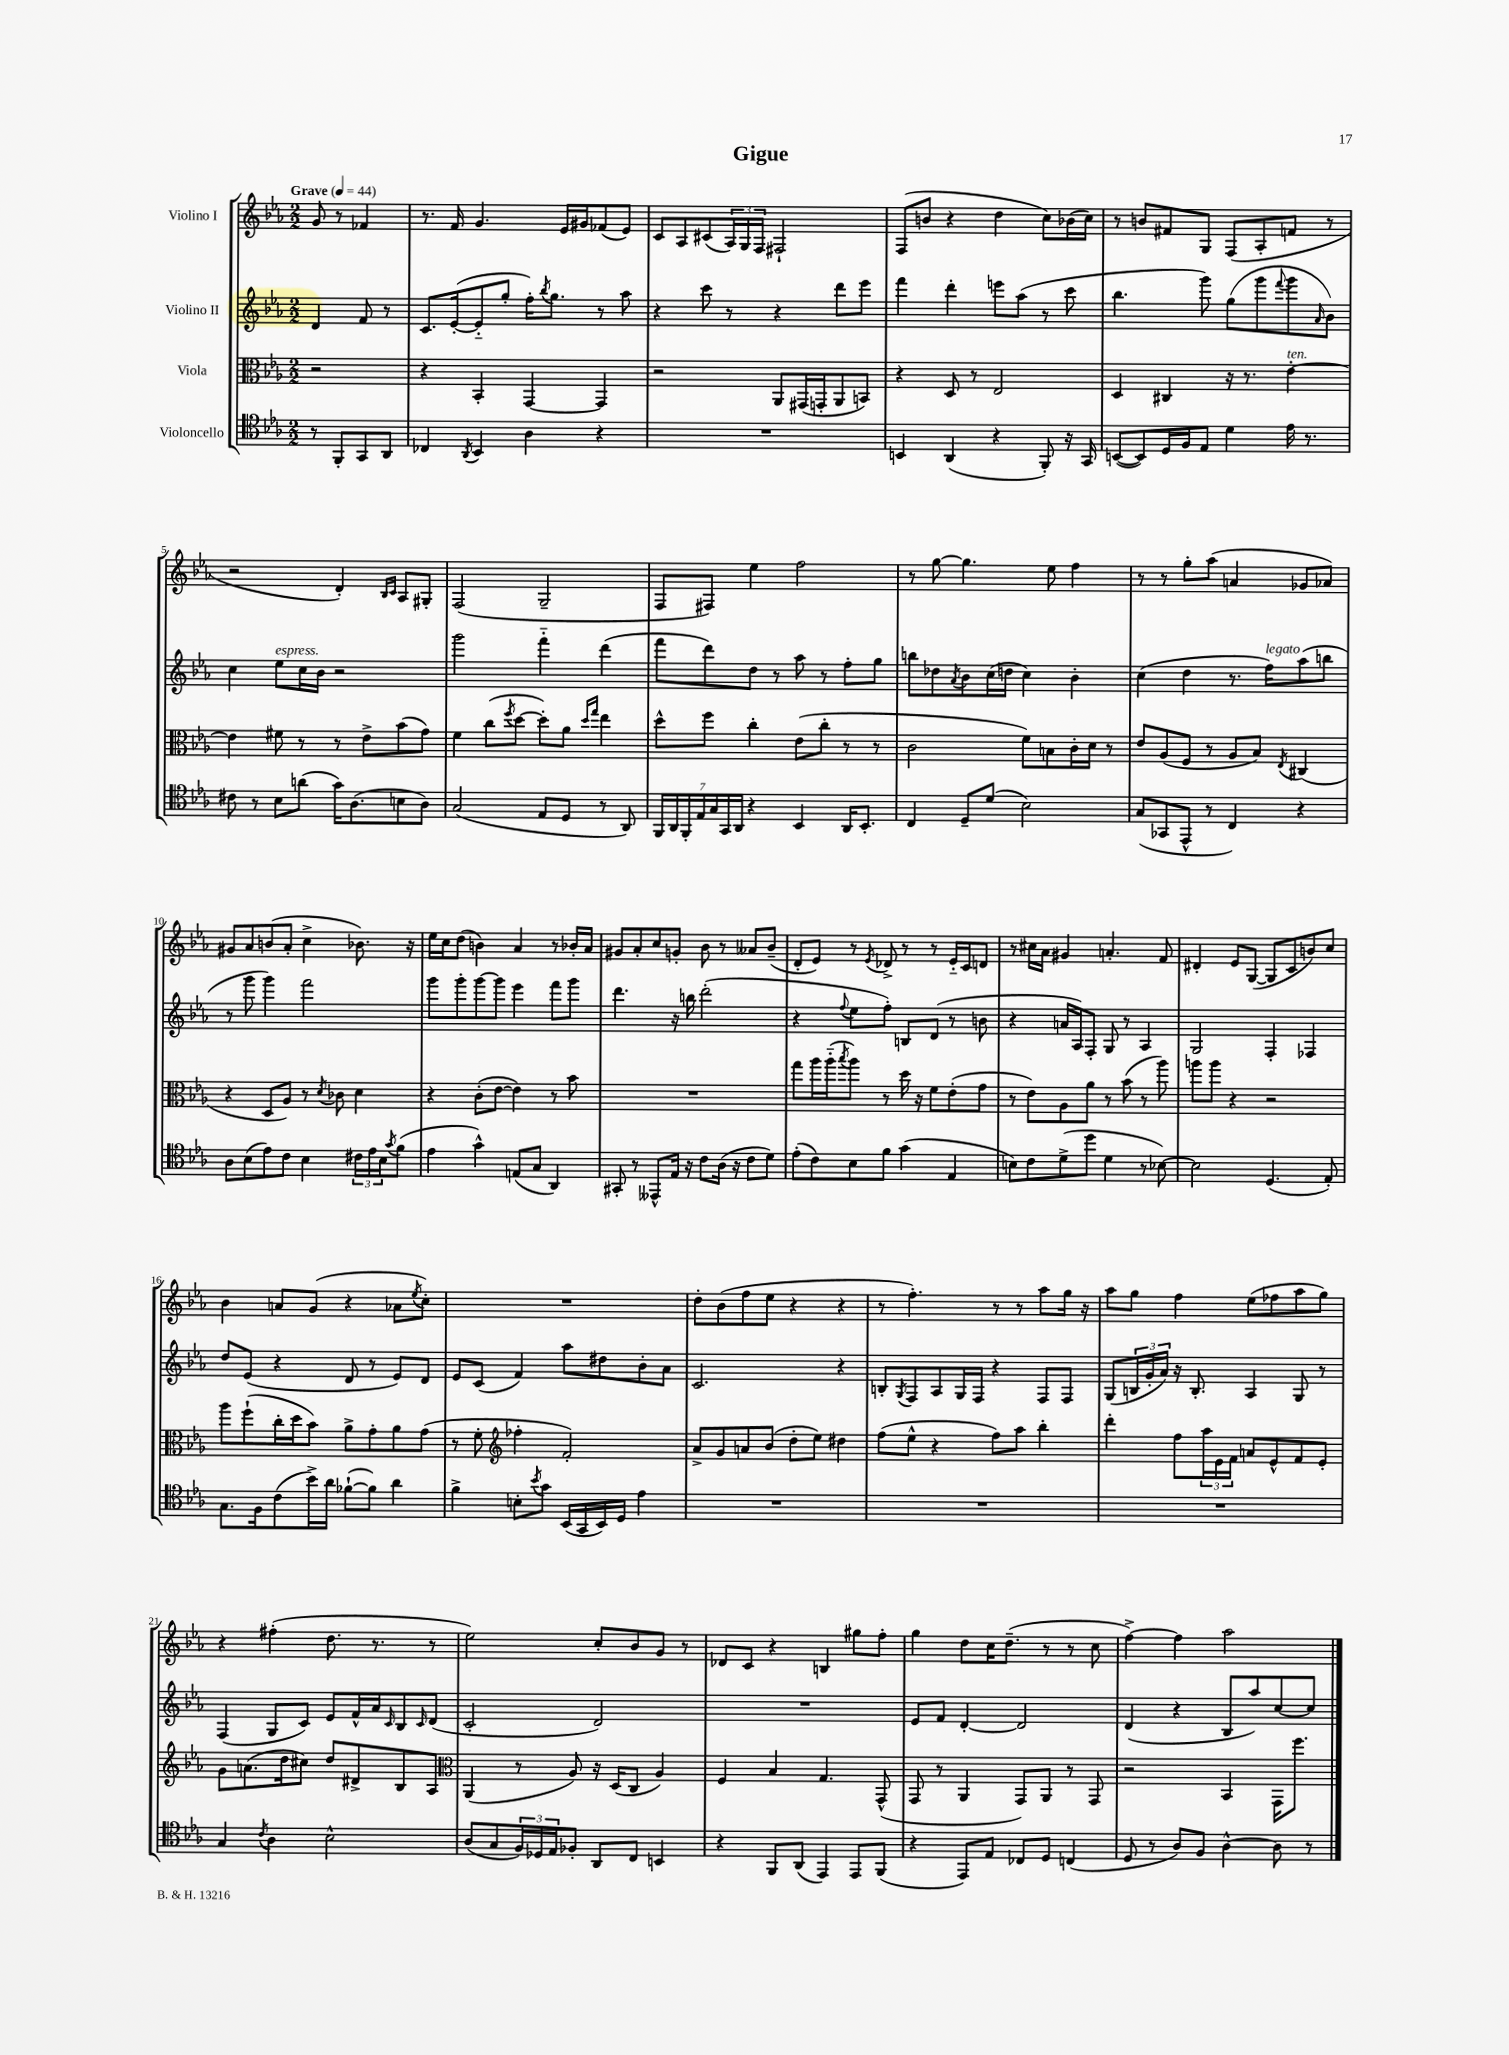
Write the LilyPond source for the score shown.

\header { title = "Gigue" }
<<
\new StaffGroup <<
\new Staff = "s0" \with { instrumentName = "Violino I" } {
    \clef treble \key ees \major \numericTimeSignature \time 2/2 \partial 2 \tempo "Grave" 4 = 44
    g'8 r8 fes'4 |
    r8. f'16 g'4. ees'16 gis'16 fes'8( ees'8) |
    c'8 aes8 cis'8( \tuplet 3/2 { aes16) g16 f16 } fis2-! |
    f8( b'8 r4 d''4 c''8) bes'16( c''16) |
    r8 b'8 fis'8 g8 f8( aes8-. f'8 r8 |
    r2 d'4-.) \grace { bes16 c'16 } aes8 gis8-. |
    f2( g2-- |
    f8 fis8) ees''4 f''2 |
    r8 g''8~ g''4. ees''8 f''4 |
    r8 r8 g''8-. aes''8( a'4 ges'8 aes'8) |
    gis'8 aes'8 b'8( aes'8-. c''4-> bes'8.) r16 |
    ees''16 c''16 d''8( b'4) aes'4 r8 bes'16-. aes'16 |
    gis'8 aes'8-. c''8 g'8-. bes'8 r8 aeses'8 bes'8--( |
    d'8-. ees'8) r8 \acciaccatura { ees'8 } des'8-> r8 r8 ees'16-_ c'16 d'8 |
    r8 cis''16 aes'16 gis'4 a'4.-. f'8 |
    dis'4-. ees'8 g8~( g8 c'8 b'8) c''8 |
    bes'4 a'8 g'8( r4 aes'8 \acciaccatura { ees''8 } c''8-.) |
    R1 |
    d''8-. bes'8( f''8 ees''8 r4 r4 |
    r8 f''4.-.) r8 r8 aes''8 g''16 r16 |
    aes''8 g''8 f''4 ees''8( fes''8 aes''8 g''8) |
    r4 fis''4-.( d''8. r8. r8 |
    ees''2) c''8-. bes'8 g'8 r8 |
    des'8 c'8 r4 b4 gis''8 f''8-. |
    g''4 d''8 c''16 d''8.--( r8 r8 c''8 |
    f''4~->) f''4 aes''2 \bar "|." |
}
\new Staff = "s1" \with { instrumentName = "Violino II" } {
    \clef treble \key ees \major \numericTimeSignature \time 2/2 \partial 2
    d'4 f'8 r8 |
    c'8. ees'16~-.( ees'8-_ g''8-. f''16-.) \acciaccatura { bes''8 } g''8. r8 aes''8 |
    r4 c'''8 r8 r4 d'''8 ees'''8 |
    f'''4 d'''4-. e'''8 aes''8( r8 c'''8 |
    bes''4. g'''8) g''8( g'''8 \appoggiatura { f'''8 } g'''8 \grace { aes'16 } bes'8) |
    c''4 ees''8^\markup { \italic "espress." } c''16 bes'16 r2 |
    g'''2 f'''4-_ d'''4( |
    f'''8 d'''8) d''8 r8 aes''8 r8 f''8-. g''8 |
    b''8 des''8 \acciaccatura { aes'8 } bes'8 c''16( d''16 c''4) bes'4-. |
    c''4( d''4 r8. f''16^\markup { \italic "legato" }) aes''8( b''8 |
    r8 g'''8 g'''4) f'''2 |
    g'''8 g'''8-. g'''8~ g'''8 ees'''4 f'''8 g'''8 |
    d'''4. r16 b''16 d'''2-.( |
    r4 \appoggiatura { f''8 } ees''8 f''8-.) b8 d'8( r8 b'8 |
    r4 a'16 aes16) f8-. g8 r8 aes4 |
    g2 f4-. fes4 |
    d''8 ees'8( r4 d'8 r8 ees'8) d'8 |
    ees'8 c'8( f'4) aes''8 dis''8 bes'8-. aes'8 |
    c'2. r4 |
    b8-. \acciaccatura { g8 } f8 aes8 g16 f16 r4 f8 f8 |
    g8( \tuplet 3/2 { b16 g'16-. aes'16) } r16 b8.-. aes4 g8 r8 |
    f4( g8 c'8) ees'8 f'16-^ aes'16 \grace { c'16 } bes8 \grace { c'16 } d'8( |
    c'2-. d'2) |
    R1 |
    ees'8 f'8 d'4~-. d'2 |
    d'4( r4 bes8 aes''8) c''8~ c''8 \bar "|." |
}
\new Staff = "s2" \with { instrumentName = "Viola" } {
    \clef alto \key ees \major \numericTimeSignature \time 2/2 \partial 2
    r2 |
    r4 bes,4-. g,4~ g,4 |
    r2 aes,8 gis,16( g,16-. aes,8 b,8) |
    r4 d8 r8 ees2 |
    d4 cis4 r16 r8. ees'4~-.^\markup { \italic "ten." } |
    ees'4 fis'8 r8 r8 ees'8-> bes'8( g'8) |
    f'4 c''8( \acciaccatura { f''8 } d''8~ d''8-.) aes'8 \grace { d''16 g''16 } ees''4 |
    d''8-^ f''8 c''4-. ees'8( c''8-. r8 r8 |
    c'2 f'8) b8 c'16-. d'16 r8 |
    ees'8 aes8( f8 r8 aes8 bes8) \acciaccatura { ees8 } cis4( |
    r4 d8 aes8) r8 \acciaccatura { d'8 } ces'8 d'4 |
    r4 c'8-.( ees'8~ ees'4) r8 bes'8 |
    R1 |
    g''8 aes''16 aes''16-_( \acciaccatura { bes''8 } aes''8) r8 d''16 r16 f'8 ees'8-.( g'8 |
    r8 ees'8) aes8 aes'8 r8 bes'8( r8 aes''8) |
    a''8 a''8 r4 r2 |
    aes''8 f''8-!( c''16-. d''16 bes'8) aes'8-> g'8-. aes'8 g'8( |
    r8 f'8-. \clef treble fes''4-. f'2-.) |
    aes'8-> g'8 a'8 bes'8( d''8-. ees''8) dis''4 |
    f''8( ees''8-^ r4 f''8) aes''8 bes''4-. |
    d'''4-. f''8 \tuplet 3/2 { aes''16 ees'16 f'16 } a'8 ees'8-^ f'8 ees'8-. |
    g'8 a'8.( d''16 cis''8) d''8 dis'8-> bes8 aes8 |
    \clef alto aes,4( r8 aes8) r16 d16( c8 aes4) |
    f4 bes4 g4. g,8-^( |
    g,8 r8 aes,4 g,8) aes,8 r8 g,8 |
    r2 bes,4 g,16 f''8. \bar "|." |
}
\new Staff = "s3" \with { instrumentName = "Violoncello" } {
    \clef tenor \key ees \major \numericTimeSignature \time 2/2 \partial 2
    r8 f,8-. g,8 aes,8 |
    ces4 \acciaccatura { aes,8 } bes,4 aes4 r4 |
    R1 |
    b,4 aes,4( r4 f,8-.) r16 g,16 |
    b,8~( b,8) d16 f16 ees8 d'4 ees'16 r8. |
    cis'8 r8 bes8 a'8( g'16) aes8.( b8 aes8) |
    g2( ees8 d8 r8 aes,8) |
    \tuplet 7/4 { f,16 aes,16 f,16-. ees16 g16 g,16 aes,16 } r4 bes,4 aes,16 bes,8.-. |
    c4 d8-- d'8( bes2) |
    g8( ges,8 ees,8-^ r8 c4) r4 |
    aes8 bes8( ees'8) c'8 bes4 \tuplet 3/2 { cis'16 ees'16 bes16 } \acciaccatura { g'8 } f'8( |
    ees'4 g'4-^) e8( g8 aes,4) |
    gis,8-. r8 eeses,8-^ ees16 r16 c'8 aes16( r16 c'8 d'8) |
    ees'8-.( c'8) bes8 f'8 g'4( ees4 |
    b8) c'8 d'8->( d''8 d'4 r8 bes8~) |
    bes2 d4.( ees8-.) |
    g8. f16 c'8( bes'16->) aes'16 fes'8~-!( fes'8) aes'4 |
    f'4-> b8-. \acciaccatura { bes'8 } g'8 bes,16( g,16 bes,16) d16 ees'4 |
    R1 |
    R1 |
    R1 |
    g4 \acciaccatura { c'8 } aes4 bes2-^ |
    aes8( g8 \tuplet 3/2 { f16) des16 ees16 } fes8-. aes,8 c8 b,4 |
    r4 f,8 aes,8( ees,4) ees,8 f,8( |
    r4 ees,8) ees8 ces8 d8 c4( |
    d8 r8 aes8) f8 aes4~-^ aes8 r8 \bar "|." |
}
>>
>>
